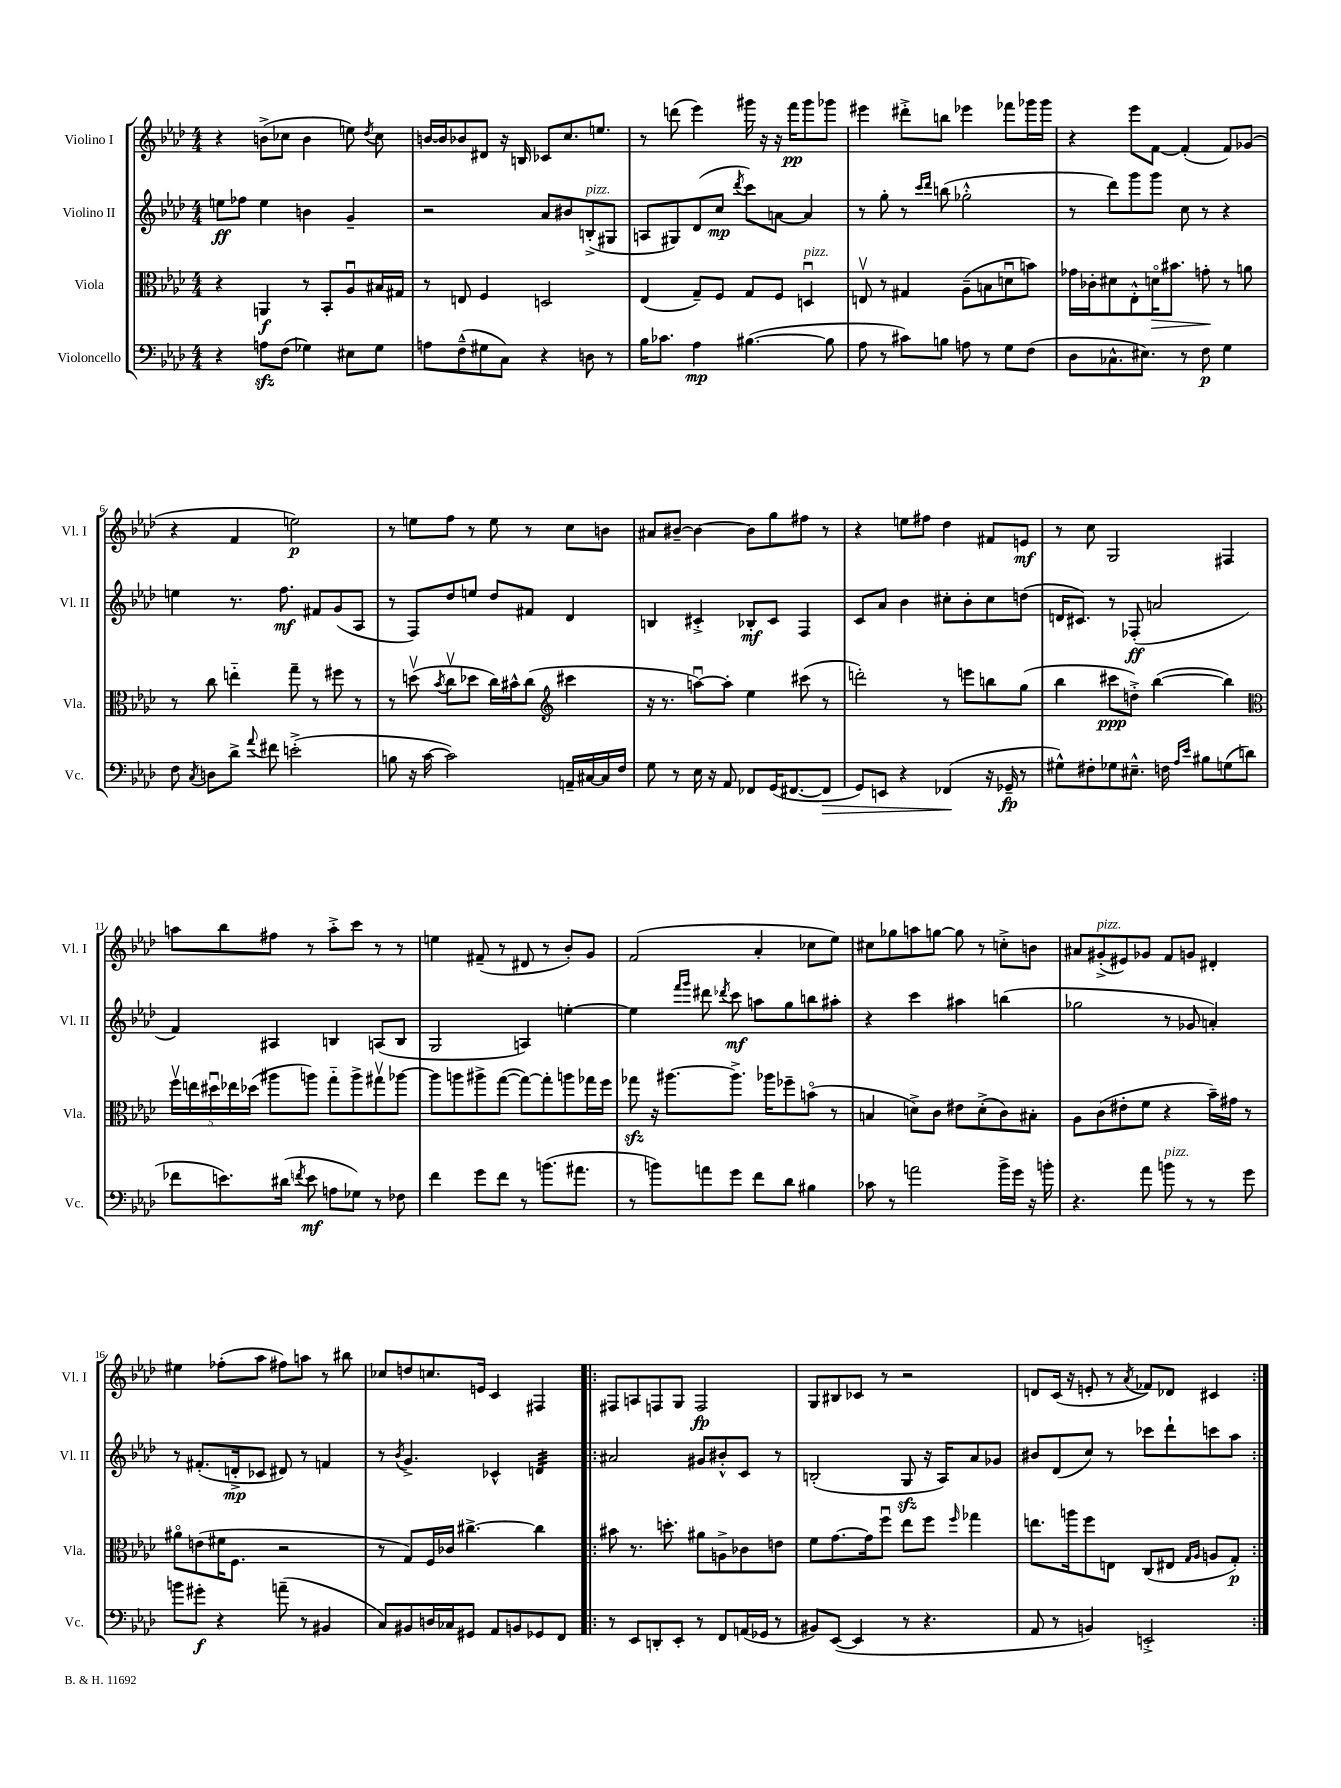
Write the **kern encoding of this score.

**kern	**dynam	**kern	**dynam	**kern	**dynam	**kern	**dynam
*part4	*part4	*part3	*part3	*part2	*part2	*part1	*part1
*staff4	*staff4	*staff3	*staff3	*staff2	*staff2	*staff1	*staff1
*I"Violoncello	*	*I"Viola	*	*I"Violino II	*	*I"Violino I	*
*I'Vc.	*	*I'Vla.	*	*I'Vl. II	*	*I'Vl. I	*
*clefF4	*	*clefC3	*	*clefG2	*	*clefG2	*
*k[b-e-a-d-]	*	*k[b-e-a-d-]	*	*k[b-e-a-d-]	*	*k[b-e-a-d-]	*
*M4/4	*	*M4/4	*	*M4/4	*	*M4/4	*
=1	=1	=1	=1	=1	=1	=1	=1
4r	.	4r	.	8een\L	ff	4r	.
.	.	.	.	8ff-X\J	.	.	.
8Anzz\L	.	4AAn/	f	4ee\	.	(8bn^\L	.
(8F\J	.	.	.	.	.	8cc-X\J	.
4G-X\)	.	8r	.	4bn\	.	4b\	.
.	.	8BB-'/L	.	.	.	.	.
8E#X\L	.	8A-u/	.	4g~/	.	8een\)	.
.	.	.	.	.	.	8qdd-/	.
8G-\J	.	16B#X/L	.	.	.	8cc-\	.
.	.	16G#X/JJ	.	.	.	.	.
=2	=2	=2	=2	=2	=2	=2	=2
8An\L	.	8r	.	2r	.	[16bn/LL	.
.	.	.	.	.	.	16b/J]	.
(8F~^^\	.	8En/	.	.	.	8b-X/	.
8G#X\	.	4F/	.	.	.	8d#X/J	.
8C\J)	.	.	.	.	.	16r	.
.	.	.	.	.	.	16Bn/	.
4r	.	2Dn/	.	8a-/L	.	8c-X/L	.
.	.	.	.	8b#X/	.	8.cc/	.
!	!	!	!	!LO:TX:a:i:t=pizz.	!	!	!
8Dn\	.	.	.	(8Bn'^/	.	.	.
.	.	.	.	.	.	8.een/J	.
8r	.	.	.	8G#X/J	.	.	.
=3	=3	=3	=3	=3	=3	=3	=3
16B-\KL	.	(4E-/	.	8An/L	.	8r	.
8.c-X\J	.	.	.	.	.	.	.
.	.	.	.	8G#X/)	.	(8dddn\	.
4A-\	mp	8G~/L)	.	(8d-/	.	4eee-\)	.
.	.	8F/J	.	8cc/J	mp	.	.
.	.	.	.	8qddd-/	.	.	.
([4.B#X\	.	8G/L	.	8ccc\L)	.	16ggg#X\	.
.	.	.	.	.	.	16r	.
.	.	8F/J	.	[8an\J	.	16r	.
.	.	.	.	.	.	16fff\KL	pp
!	!	!LO:TX:a:i:t=pizz.	!	!	!	!	!
.	.	4Dnu/	.	4a/]	.	8ggg#\	.
8B#\]	.	.	.	.	.	8ggg-X\J	.
=4	=4	=4	=4	=4	=4	=4	=4
8A-\	.	8Env/	.	8r	.	4eee#X\	.
8r	.	8r	.	8gg'\	.	.	.
8c#X\L)	.	4G#X/	.	8r	.	8ddd#X'^\L	.
.	.	.	.	16qqccc/LL	.	.	.
.	.	.	.	16qqddd-/JJ	.	.	.
8Bn\J	.	.	.	(8bbn\	.	8bbn\J	.
8An\	.	(8A-~\L	.	2gg-X'^^\	.	4eee-X\	.
8r	.	8Bn\	.	.	.	.	.
8G\L	.	8dnu\	.	.	.	8fff-X\L	.
(8F\J	.	8bn\J)	.	.	.	16ggg-X\L	.
.	.	.	.	.	.	16ggg-\JJ	.
=5	=5	=5	=5	=5	=5	=5	=5
8D-\L	.	16g-X\LL	.	8r	.	4r	.
.	.	16c-X'\J	.	.	.	.	.
8.C-X^^\	.	8d#X\	.	8ddd-\L)	.	.	.
.	.	8E-'^^\	.	8ggg\	.	8eee-\L	.
8.E#X\J)	.	.	.	.	.	.	.
!	!	!	!LO:HP:b	!	!	!	!
.	.	16dn\K	>	8ggg\J	.	[8f\J	.
.	.	8.b#X\J	.	.	.	.	.
8r	.	.	.	8cc\	.	(4f'/]	.
8F\	p	8gn'\	.	8r	.	.	.
4G\	.	8r	]	4r	.	8f/L)	.
.	.	8an\	.	.	.	(8g-X/J	.
!!LO:LB:g=z
=6	=6	=6	=6	=6	=6	=6	=6
8F\	.	8r	.	4een\	.	4r	.
8qC/	.	.	.	.	.	.	.
8Dn\L	.	8cc\	.	.	.	.	.
8d-^\J	.	4een\	.	8.r	.	4f/	.
8qqa-/	.	.	.	.	.	.	.
8f#X\	.	.	.	.	.	.	.
.	.	.	.	8.ff\	mf	.	.
(2en'^\	.	8gg~\	.	.	.	2een\)	p
.	.	8r	.	8f#X/L	.	.	.
.	.	8ff#X\	.	(8g/	.	.	.
.	.	8r	.	8A-/J	.	.	.
=7	=7	=7	=7	=7	=7	=7	=7
8Bn\	.	8r	.	8r	.	8r	.
16r	.	(8ddnv\	.	8F/L)	.	8een\L	.
[16c\	.	.	.	.	.	.	.
.	.	8qb-/	.	.	.	.	.
2c\])	.	8ccv\L	.	8dd-/	.	8ff\J	.
.	.	8dd-X\J	.	8een/J	.	8r	.
.	.	16cc\LL)	.	8dd-/L	.	8ee\	.
.	.	16b#X^^\J	.	.	.	.	.
.	.	(8cc\J	.	8f#X/J	.	8r	.
*	*	*clefG2	*	*	*	*	*
16AAn~/LL	.	4ccc#X\	.	4d-/	.	8cc\L	.
[16C#X/	.	.	.	.	.	.	.
16C#/]	.	.	.	.	.	8bn\J	.
16F/JJ	.	.	.	.	.	.	.
=8	=8	=8	=8	=8	=8	=8	=8
8G\	.	16r	.	4Bn/	.	8a#X/L	.
.	.	8.r	.	.	.	.	.
8r	.	.	.	.	.	[8b#X~/J	.
16E-\	.	[8aanu\L)	.	4c#X'^/	.	4b#\_	.
16r	.	.	.	.	.	.	.
8AA-/	.	8aa'\J]	.	.	.	.	.
8FF-X/L	.	4ee-\	.	8B-X'/L	mf	8b#\L]	.
(16GG/K	.	.	.	8c#/J	.	8gg\	.
[8.FF#X/	.	.	.	.	.	.	.
.	.	(8ccc#X\	.	4F/	.	8ff#X\J	.
!	!LO:HP:b	!	!	!	!	!	!
8FF#/J]	>	8r	.	.	.	8r	.
=9	=9	=9	=9	=9	=9	=9	=9
8GG/L)	.	2dddn'\)	.	8c/L	.	4r	.
8EEn/J	.	.	.	8a-/J	.	.	.
4r	.	.	.	4b-\	.	8een\L	.
.	.	.	.	.	.	8ff#X\J	.
(4FF-X/	.	8r	.	8cc#X'\L	.	4dd-\	.
.	.	8eeen\L	.	8b-'\	.	.	.
16r	]	8bbn\	.	8cc#\	.	8f#X/L	.
16GG-X~/	fp	.	.	.	.	.	.
8r	.	(8gg\J	.	(8ddn\J	.	8en/J	mf
=10	=10	=10	=10	=10	=10	=10	=10
8G#X^^\L)	.	4bb-\	.	16dn/KL	.	8r	.
.	.	.	.	8.c#X/J)	.	.	.
8F#X'\	.	.	.	.	.	8cc\	.
8G-X\	.	8ccc#X\L	ppp	8r	.	2G/	.
8.E#X~^^\J	.	8ddn'^\J)	.	(8F-X'/	ff	.	.
.	.	([4bb-\	.	2an/	.	.	.
16Fn\	.	.	.	.	.	.	.
16qqA-/LL	.	.	.	.	.	.	.
16qqe-/JJ	.	.	.	.	.	.	.
8B#X\L	.	.	.	.	.	.	.
(8Gn\	.	4bb-\])	.	.	.	4F#X/	.
8dn\J	.	.	.	.	.	.	.
!!LO:LB:g=z
=11	=11	=11	=11	=11	=11	=11	=11
*	*	*clefC3	*	*	*	*	*
8f-X\L	.	20ffv\LL	.	4f/)	.	8aan\L	.
.	.	20een\	.	.	.	.	.
.	.	20dd#Xu\	.	.	.	.	.
8.en\)	.	.	.	.	.	8bb-\	.
.	.	20ee-X\	.	.	.	.	.
.	.	(20dd-X\JJ	.	.	.	.	.
.	.	8aa#X\L	.	4A#X/	.	8ff#X\J	.
(16d#X\Jk	.	.	.	.	.	.	.
8qfn/	.	.	.	.	.	.	.
8e\	mf	8aan\J)	.	.	.	8r	.
8An\L	.	8gg\L	.	4Bn/	.	8aa'^\L	.
8G-X\J)	.	8aa^\	.	.	.	8ccc\J	.
8r	.	8gg#Xv\	.	(8An/L	.	8r	.
8F-X\	.	[8aa-X\J	.	8B/J	.	8r	.
=12	=12	=12	=12	=12	=12	=12	=12
4f\	.	8aa-\L]	.	2G/	.	4een\	.
.	.	8aan\	.	.	.	.	.
8g\L	.	8aa#X^\	.	.	.	(8f#X~/	.
8f\J	.	([8gg\J	.	.	.	8r	.
8r	.	8gg\L_)	.	4An/)	.	8d#X/	.
(8.bn\L	.	8gg'\]	.	.	.	8r	.
.	.	8aan\	.	[4een'\	.	8b-'/L)	.
8.a#X\J	.	.	.	.	.	.	.
.	.	16gg-X\L	.	.	.	8g/J	.
.	.	16ff\JJ	.	.	.	.	.
=13	=13	=13	=13	=13	=13	=13	=13
8r	.	8gg-Xzz\	.	4ee\]	.	(2f/	.
8bn\L)	.	16r	.	.	.	.	.
.	.	[8.aa#X\L	.	.	.	.	.
.	.	.	.	16qqfff/LL	.	.	.
.	.	.	.	16qqggg/JJ	.	.	.
8an\	.	.	.	8ddd#X\	.	.	.
.	.	.	.	8qddd-X/	.	.	.
8g\J	.	8.aa#^\J]	.	8ccc\	mf	.	.
8f\L	.	.	.	8aan\L	.	4a-'/	.
.	.	16aa-X\KL	.	.	.	.	.
8d-\J	.	8ff-X~\	.	8gg\	.	.	.
4B#X\	.	(8bn\J	.	8bbn\	.	8cc-X\L	.
.	.	8r	.	8aa#X'\J	.	8ee-\J)	.
=14	=14	=14	=14	=14	=14	=14	=14
8c-X\	.	4Bn/	.	4r	.	8cc#X\L	.
8r	.	.	.	.	.	8gg-X\	.
2an\	.	8dn^\L)	.	4ccc\	.	8aan\	.
.	.	8c\J	.	.	.	[8ggn\J	.
.	.	8e#X\L	.	4aa#X\	.	8gg\]	.
.	.	(8d'^\	.	.	.	8r	.
16b-^\LL	.	8c\)	.	(4bbn\	.	8ccn'^\L	.
16g\JJ	.	.	.	.	.	.	.
16r	.	8B#X'\J	.	.	.	8bn\J	.
16bn'\	.	.	.	.	.	.	.
=15	=15	=15	=15	=15	=15	=15	=15
4.r	.	8A-\L	.	2gg-X\	.	8a#X/L	.
!	!	!	!	!	!	!LO:TX:a:i:t=pizz.	!
.	.	(8c\	.	.	.	(8g#X'^/	.
.	.	8e#X'\	.	.	.	8e#X/)	.
8a-\	.	8f\J	.	.	.	8g-X/J	.
!LO:TX:a:i:t=pizz.	!	!	!	!	!	!	!
8bn\	.	4r	.	8r	.	8f/L	.
8r	.	.	.	8g-X/	.	8gn/J	.
8r	.	16b-~\LL)	.	4an'/)	.	4d#X'/	.
.	.	16g#X\JJ	.	.	.	.	.
8g\	.	8r	.	.	.	.	.
!!LO:LB:g=z
=16	=16	=16	=16	=16	=16	=16	=16
8bn\L	.	8a#X\L	.	8r	.	4ee#X\	.
8g#X'\J	f	(8en\	.	(8.f#X'/L	.	.	.
4r	.	16f#X\K	.	.	.	(8ff-X'\L	.
.	.	8.F\J	.	16dn'^/k	mp	.	.
.	.	.	.	8c-X/J	.	8aa-\J	.
(8an~\	.	2r	.	8d#X/)	.	8ff#X\L)	.
8r	.	.	.	8r	.	8aan\J	.
4BB#X/	.	.	.	4fn/	.	8r	.
.	.	.	.	.	.	8bb#X\	.
=17	=17	=17	=17	=17	=17	=17	=17
8C/L)	.	8r	.	8r	.	8cc-X/L	.
.	.	.	.	8qb-/	.	.	.
8BB#X/	.	8G/L)	.	4.g^/	.	8ddn/	.
16Dn/L	.	16F/L	.	.	.	8.ccn/	.
16C-X/J	.	16c-X/JJ	.	.	.	.	.
8GG#X/J	.	[4.cc#X^\	.	.	.	.	.
.	.	.	.	.	.	16en/Jk	.
8AA-/L	.	.	.	4c-X^^/	.	4c/	.
8BBn/	.	.	.	.	.	.	.
*	*	*	*	*tremolo	*	*	*
8GG-X/	.	4cc#\]	.	32dn/LLL	.	4F#X/	.
.	.	.	.	32dn/	.	.	.
.	.	.	.	32dn/	.	.	.
.	.	.	.	32dn/	.	.	.
8FF/J	.	.	.	32dn/	.	.	.
.	.	.	.	32dn/	.	.	.
.	.	.	.	32dn/	.	.	.
.	.	.	.	32dn/JJJ	.	.	.
*	*	*	*	*Xtremolo	*	*	*
=18!|:	=18!|:	=18!|:	=18!|:	=18!|:	=18!|:	=18!|:	=18!|:
8r	.	8b#X\	.	2a#X/	.	8F#X/L	.
8EE-/L	.	8.r	.	.	.	8An/	.
8DDn'/	.	.	.	.	.	8Fn/	.
.	.	8.ddn'\	.	.	.	.	.
8EE-'/J	.	.	.	.	.	8G/J	.
8r	.	8a#X\L	.	8g#X/L	.	2F/	fp
8FF/L	.	8An^\	.	8b#X'^^/	.	.	.
(16AAn/L	.	8c-X\	.	8c/J	.	.	.
16GG-X/JJ	.	.	.	.	.	.	.
8r	.	8en\J	.	8r	.	.	.
=19	=19	=19	=19	=19	=19	=19	=19
8BB#X/L)	.	8f\L	.	(2Bn'/	.	8G/L	.
([8EE-/J	.	[8.g\	.	.	.	8B#X/	.
4EE-/]	.	.	.	.	.	8c-X/J	.
.	.	16g\k]	.	.	.	.	.
.	.	8ffu\J	.	.	.	8r	.
8r	.	8ee-\L	.	8Gzz/	.	2r	.
4.r	.	8ff\J	.	16r	.	.	.
.	.	.	.	16A-/KL)	.	.	.
.	.	16qqff/	.	.	.	.	.
.	.	4gg-X\	.	8a-/	.	.	.
.	.	.	.	8g-X/J	.	.	.
=20	=20	=20	=20	=20	=20	=20	=20
8AA-/	.	8.een\L	.	8b#X/L	.	8dn/L	.
8r	.	.	.	(8d-/	.	(16c/Jk	.
.	.	16aan\k	.	.	.	16r	.
4BBn/)	.	8ff\	.	8cc/J)	.	8en'/	.
.	.	8En\J	.	8r	.	8r	.
.	.	.	.	.	.	8qa-/	.
2EEn'^/	.	(8C/L	.	8ccc-X\L	.	8f-X/L)	.
.	.	8E#X/J	.	8ddd-`\	.	8d-X/J	.
.	.	16qqG/LL	.	.	.	.	.
.	.	16qqA-/JJ	.	.	.	.	.
.	.	8An/L	.	8cccn\	.	4c#X/	.
.	.	8G'/J)	p	8aa-\J	.	.	.
=:|!	=:|!	=:|!	=:|!	=:|!	=:|!	=:|!	=:|!
*-	*-	*-	*-	*-	*-	*-	*-
